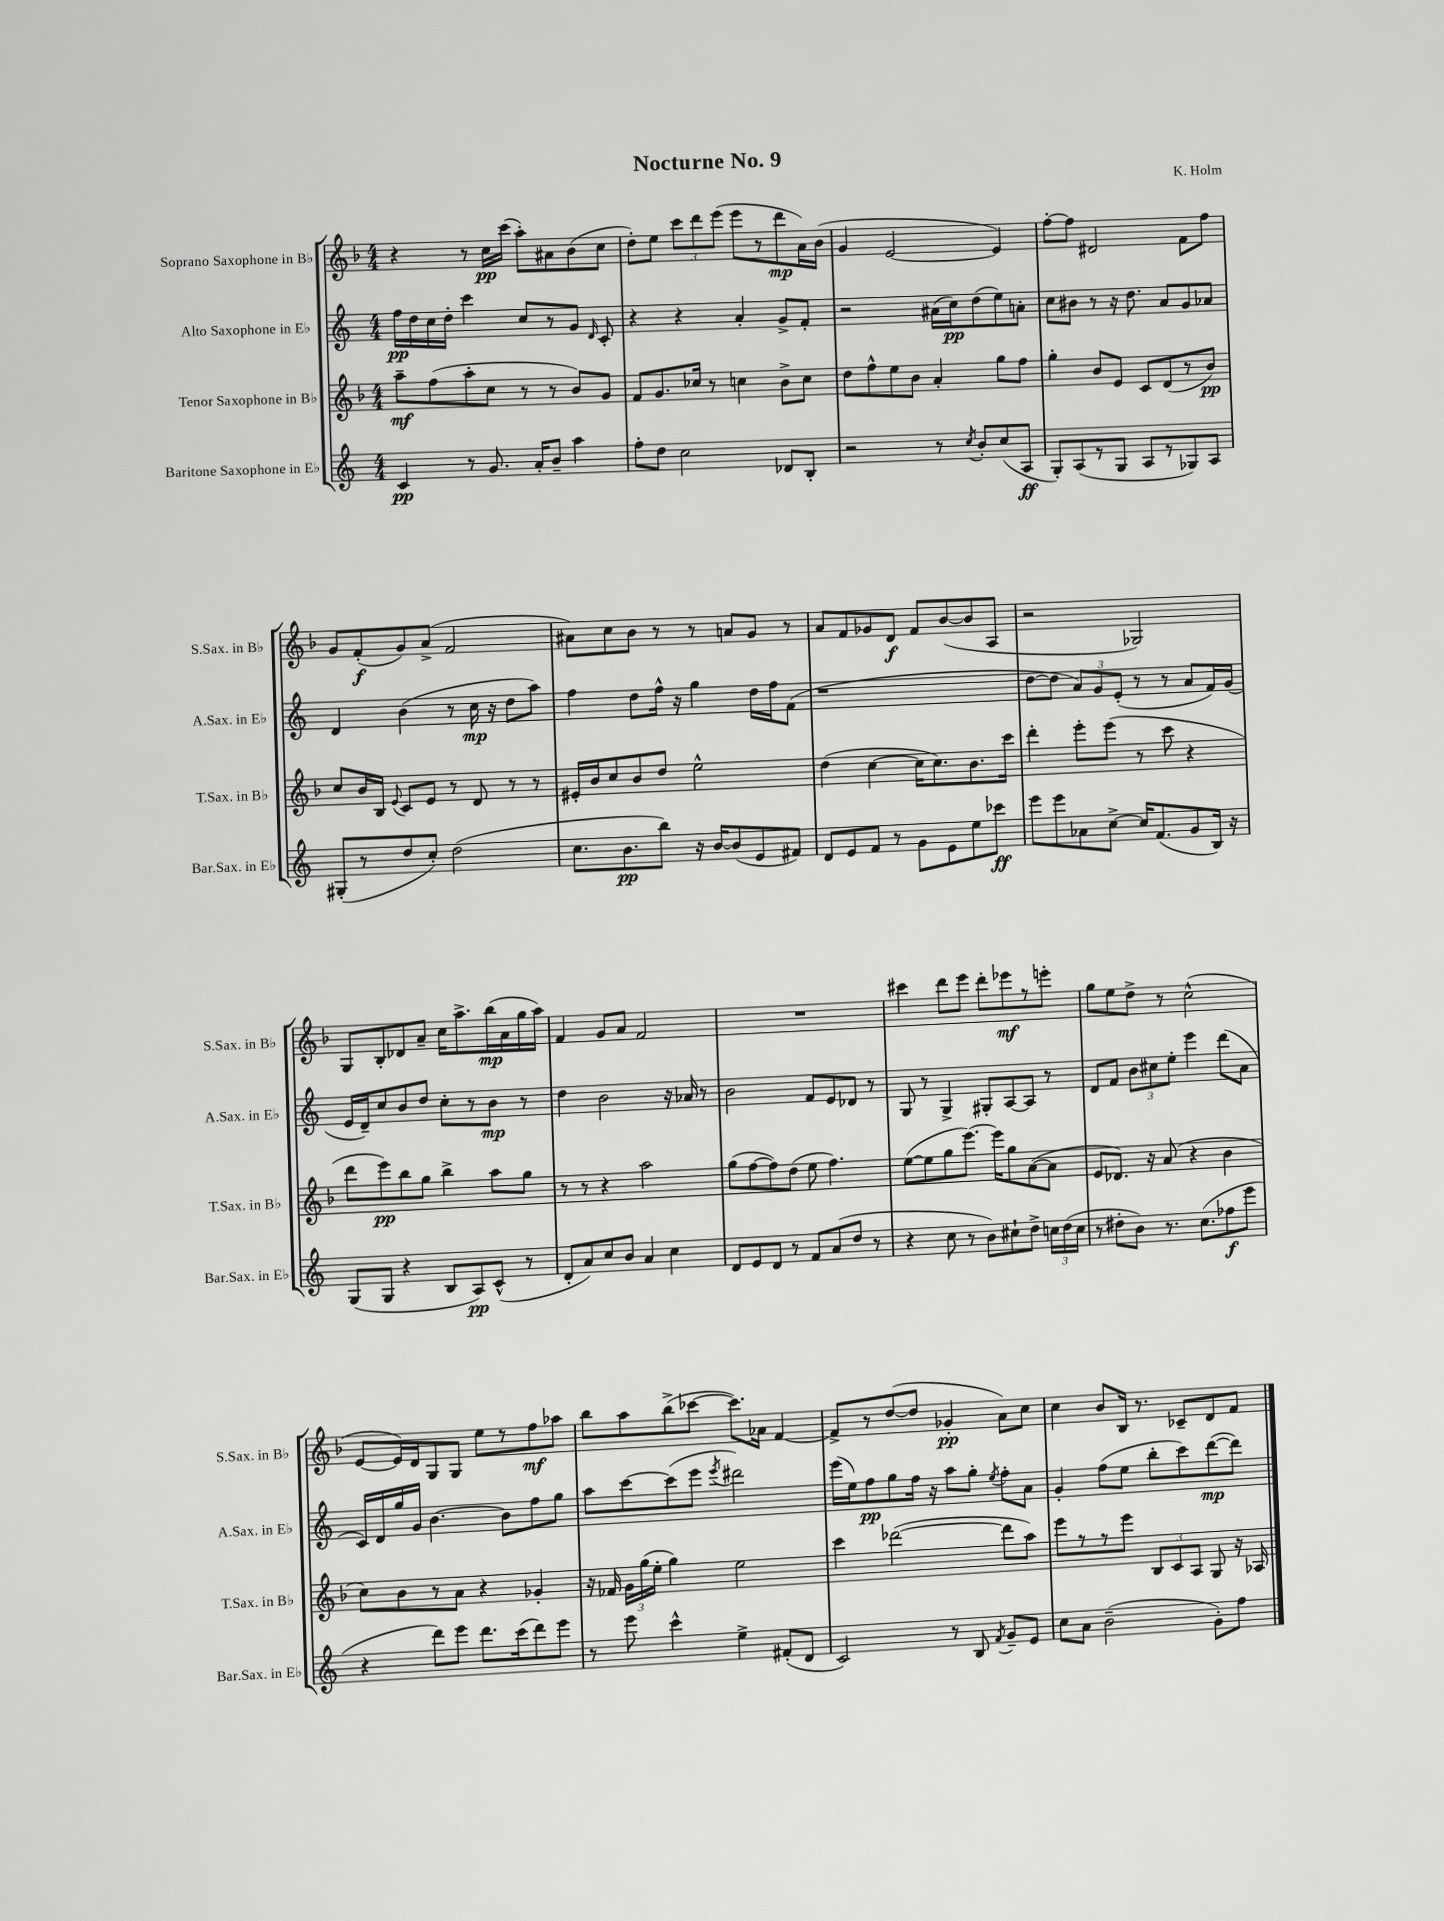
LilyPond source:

\header { title = "Nocturne No. 9" composer = "K. Holm" }
<<
\new StaffGroup <<
\new Staff = "s0" \with { instrumentName = "Soprano Saxophone in Bb" shortInstrumentName = "S.Sax. in Bb" } {
    \clef treble \key f \major \numericTimeSignature \time 4/4
    \autoBeamOff r4 r8 c''16[\pp c'''16]( a''8[-.) ais'8 bes'8( c''8] |
    d''8[-.) e''8] \tuplet 3/2 { c'''8[ d'''8 e'''8]( } e'''8[ r8 d'''8\mp a'16) bes'16]( |
    g'4 e'2~ e'4) |
    f''8[~-. f''8] dis'2 f'8[ f''8] |
    g'8[ f'8-.\f( g'8) a'8]->( f'2 |
    ais'8[) c''8 bes'8] r8 r8 a'8[ g'8] r8 |
    a'8[ f'8 ges'8 d'8]\f f'8[ bes'8~( bes'8 a8] |
    r2 ges2) |
    g8[ bes8-. des'8 a'8]-- c''16[ a''8.-> bes''16\mp( a'16 g''16 a''16]) |
    f'4 g'8[ a'8] f'2 |
    R1 |
    cis'''4 d'''8[ e'''8] d'''8[-. ees'''8\mf r8 e'''8]-. |
    g''8[ e''8 d''8]-> r8 c''2-^( |
    e'8[~ e'16) d'16 g8 g8] e''8[ r8 f''8\mf aes''8] |
    bes''8[ a''8 bes''8->( ces'''8]~ ces'''8.[) aes'16] f'4~ |
    f'8[-> r8 d''8~( d''8] ges'4-.\pp a'8[) c''8] |
    c''4 bes'8[ bes16] r8. ces'8[-- d'8 f'8] \bar "|." |
}
\new Staff = "s1" \with { instrumentName = "Alto Saxophone in Eb" shortInstrumentName = "A.Sax. in Eb" } {
    \clef treble \key c \major \numericTimeSignature \time 4/4
    \autoBeamOff f''16[\pp d''16 c''16 d''16]-. c'''4 c''8[ r8 g'8] \grace { d'16 } c'8-. |
    r4 r4 a'4-. g'8[-> f'8]-. |
    r2 ais'16[( c''16\pp) d''8( e''8) a'8]-. |
    c''8[ bis'8] r8 r16 d''8. a'8[ g'8 aes'8] |
    d'4 b'4( r8 c''16\mp r16 d''8[ a''8]) |
    f''4 d''8[ f''16]-^ r16 g''4 d''16[ f''16 f'8]( |
    r1 |
    d''8[~ d''8] \tuplet 3/2 { a'8[) g'8 e'8]-.( } r8 r8 a'8[ f'16) g'16]( |
    e'16[ d'16--) c''8 b'8 d''8] c''8[-. r8 b'8]\mp r8 |
    d''4 b'2 r16 aes'16 r8 |
    b'2 f'8[ e'8 des'8] r8 |
    g8 r8 g4-> gis8[-. a8~ a8] r8 |
    d'8[ f'8] \tuplet 3/2 { b'8[ cis''8 e''8]-. } e'''4 d'''8[( a'8] |
    c'16[) d'16 g''16 g'16] b'4.~ b'8[ f''8 g''8] |
    a''8[ c'''8~ c'''8( e'''8] \acciaccatura { e'''8 } dis'''2) |
    e'''16[( e''16) f''8\pp g''8 f''16] r16 a''8[ g''8]-. \acciaccatura { e''8 } f''8[-. a'8] |
    g'4-. f''8[( e''8] b''8[-. c'''8) d'''8~\mp( d'''8]) \bar "|." |
}
\new Staff = "s2" \with { instrumentName = "Tenor Saxophone in Bb" shortInstrumentName = "T.Sax. in Bb" } {
    \clef treble \key f \major \numericTimeSignature \time 4/4
    \autoBeamOff a''8[--\mf f''8( a''8-. c''8] r8 r8 bes'8[) g'8] |
    f'8[ g'8. ces''16] r8 c''4 bes'8[-> c''8] |
    d''8[ f''8-^ e''8 bes'8] a'4-. g''8[ f''8] |
    g''4-. bes'8[ e'8] c'8[ d'8( r8 bes'8]\pp) |
    c''8[ bes'16 bes16] \appoggiatura { e'8 } c'8[ e'8] r8 d'8 r8 r8 |
    eis'16[-. bes'16 c''8 bes'8 d''8] e''2-^ |
    d''4( c''4~ c''16[ c''8.) bes'8. c'''16] |
    d'''4-. e'''8[-. e'''8]( r8 c'''8 r4 |
    d'''8[ e'''8\pp) bes''8 g''8] bes''4-> a''8[ g''8] |
    r8 r8 r4 a''2 |
    g''8[( f''8~ f''8) d''8]( e''8 f''4.) |
    e''8[~( e''8 g''8 e'''8.]~) e'''16[ g''8 a'8~( a'8] |
    e'8[ des'8.]) r16 a'8( r4 bes'4 |
    c''8[) bes'8 r8 a'8] r4 ges'4-. |
    r16 fes'16 \tuplet 3/2 { g'16[ g''16( e''16]-. } g''4) e''2 |
    c'''4 des'''2~( des'''8[ a''8]) |
    e'''8[ r8 r8 e'''8] \tuplet 3/2 { bes8[ c'8 a8] } g8 r16 aes16 \bar "|." |
}
\new Staff = "s3" \with { instrumentName = "Baritone Saxophone in Eb" shortInstrumentName = "Bar.Sax. in Eb" } {
    \clef treble \key c \major \numericTimeSignature \time 4/4
    \autoBeamOff c'4\pp r8 g'8. a'16[-. b'8]-- a''4 |
    f''8[-. d''8] c''2 des'8[ b8]-. |
    r2 r8 \acciaccatura { c''8 } b'8[-. c''8( a8]\ff |
    g8[-.) a8( r8 g8] a8[ r8 ges8) a8] |
    gis8[-.( r8 d''8 c''8]-.) d''2( |
    c''8.[ b'8.\pp b''8]) r16 b'16[~ b'8( e'8 fis'8]) |
    d'8[ e'8 f'8] r8 g'8[ e'8 e''8 ces'''8]\ff |
    e'''8[ e'''8 aes'8 c''8]~-> c''16[ f'8.( g'8 b16]) r16 |
    g8[( g8] r4 b8[ a8\pp) c'8]-^( r8 |
    d'8[-. a'8) c''8 b'8] a'4 c''4 |
    d'8[ e'8 d'8] r8 f'8[ a'8( d''8] r8 |
    r4 c''8 r8 b'8[) cis''8-! d''8]-> \tuplet 3/2 { c''16[ d''16( c''16] } |
    r8 dis''8[-. b'8]) r8. c''8.[( fes''8\f e'''8] |
    r4 d'''8[) e'''8] d'''8.[ c'''16( d'''8) e'''8] |
    r8 e'''8 c'''4-^ e''4-> fis'8[-.( d'8] |
    c'2) r8 b8 \acciaccatura { f'8 } g'8[-- e'8] |
    c''8[ a'8] b'2--( g'8[-.) f''8] \bar "|." |
}
>>
>>
\layout { \context { \Score \remove "Bar_number_engraver" } }
